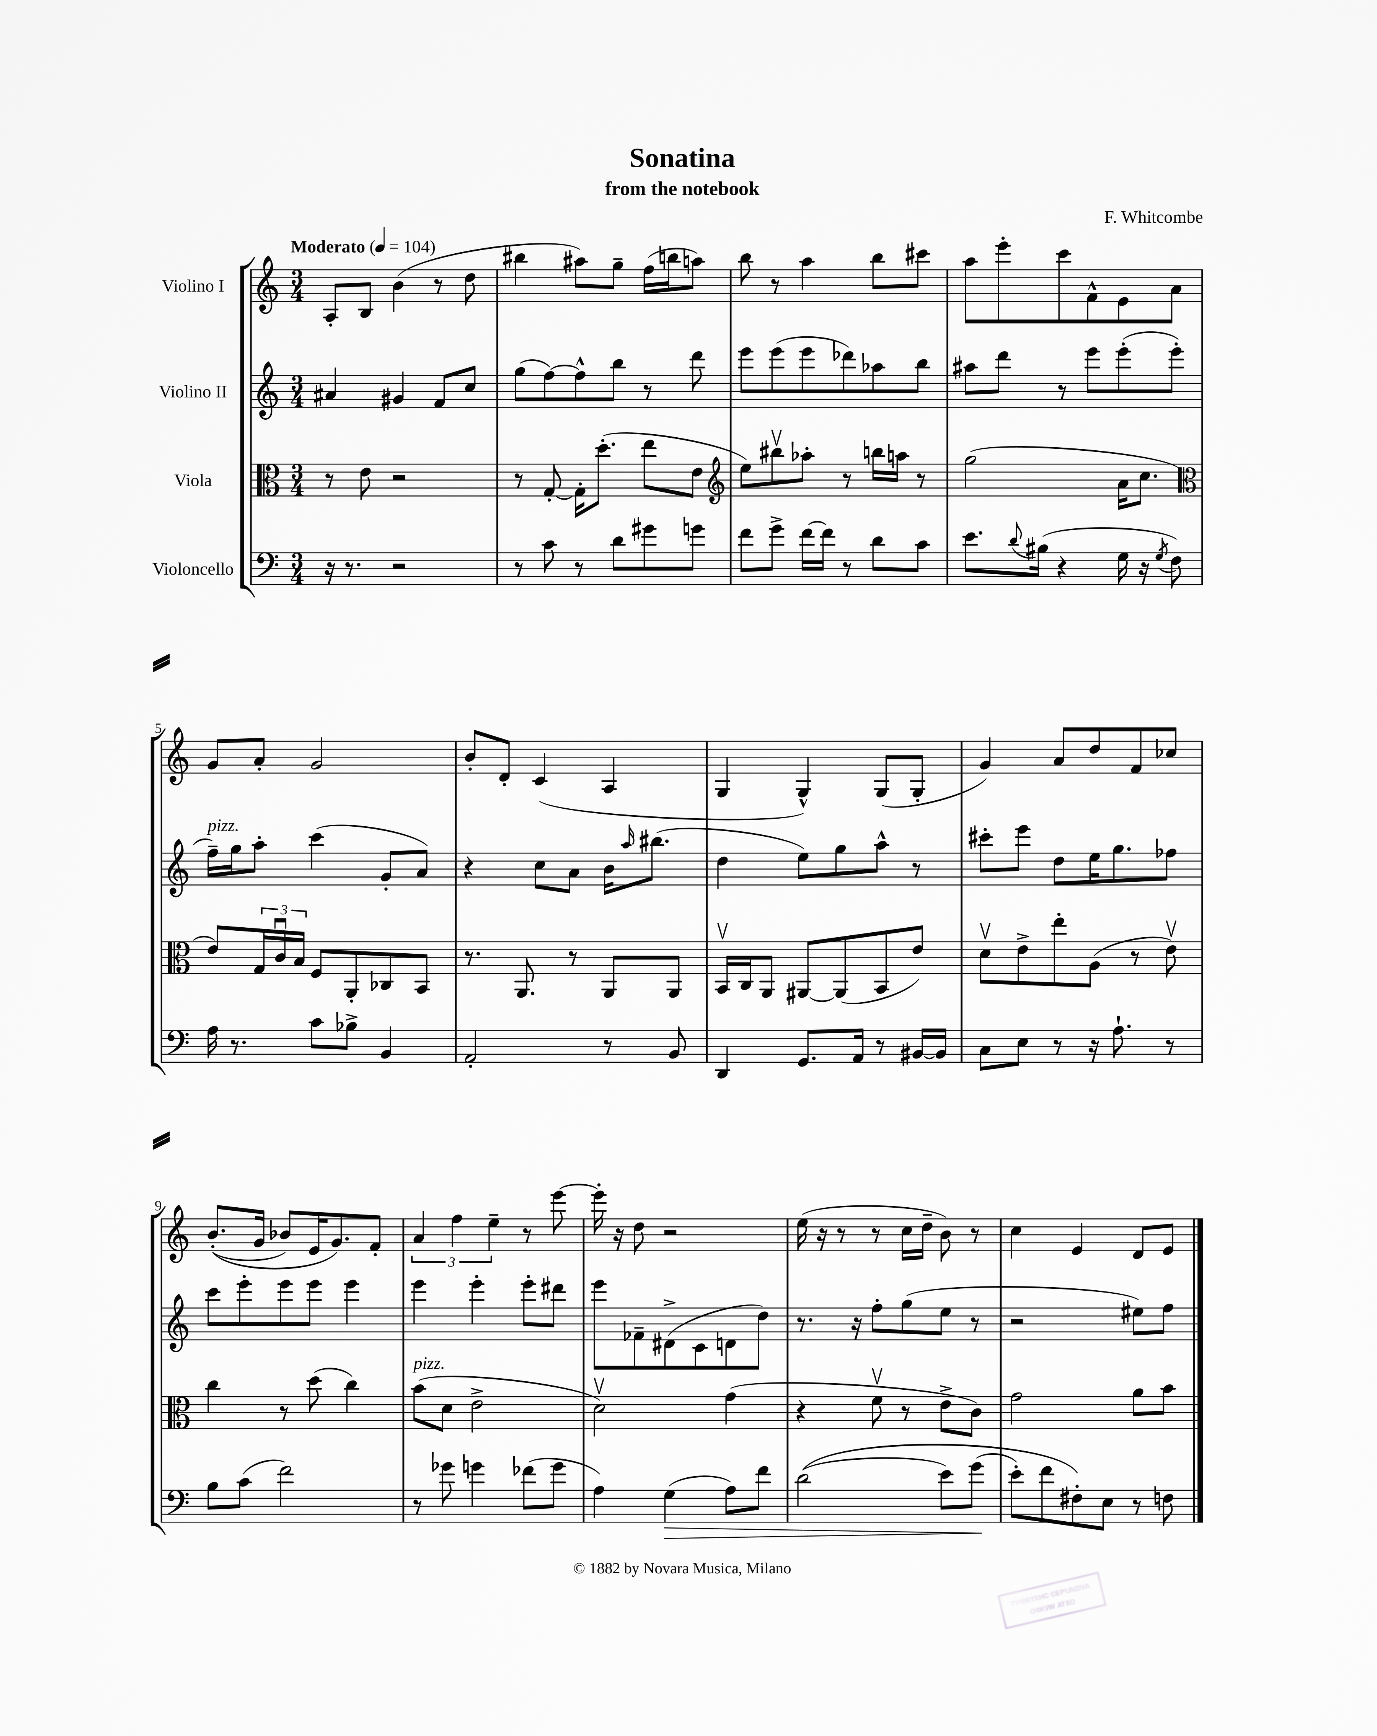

**kern	**dynam	**kern	**kern	**kern
*part4	*part4	*part3	*part2	*part1
*staff4	*staff4	*staff3	*staff2	*staff1
*I"Violoncello	*	*I"Viola	*I"Violino II	*I"Violino I
*clefF4	*	*clefC3	*clefG2	*clefG2
*k[]	*	*k[]	*k[]	*k[]
*M3/4	*	*M3/4	*M3/4	*M3/4
*MM104	*	*MM104	*MM104	*MM104
=1	=1	=1	=1	=1
!	!	!	!	!LO:TX:a:B:t=Moderato
16r	.	8r	4a#X/	8A'/L
8.r	.	.	.	.
.	.	8e\	.	8B/J
2r	.	2r	4g#X/	(4b\
.	.	.	8f/L	8r
.	.	.	8cc/J	8dd\
=2	=2	=2	=2	=2
8r	.	8r	(8gg\L	4bb#X\
8c\	.	[8G'/	[8ff\)	.
8r	.	16G'\KL]	8ff^^\]	8aa#X\L)
.	.	(8.dd'\J	.	.
8d\L	.	.	8bb\J	8gg~\J
8g#X\	.	8ee\L	8r	(16ff\LL
.	.	.	.	16bbn\J
8gn\J	.	8e\J	8ddd\	8aan\J)
=3	=3	=3	=3	=3
*	*	*clefG2	*	*
8f\L	.	8ee\L)	8eee\L	8bb\
8g^\J	.	8bb#Xv\	(8eee\	8r
[16f\LL	.	8aa-X'\J	8eee\	4aa\
16f\JJ]	.	.	.	.
8r	.	8r	8ddd-X\)	.
8d\L	.	16bbn\LL	8aa-X\	8bb\L
.	.	16aan\JJ	.	.
8c\J	.	8r	8bb\J	8ccc#X\J
=4	=4	=4	=4	=4
8.e\L	.	(2gg\	8aa#X\L	8aa\L
.	.	.	8ddd\J	8eee'\
8qqd/	.	.	.	.
(16B#X\Jk	.	.	.	.
4r	.	.	8r	8ccc\
.	.	.	8eee\L	8f^^\
16G\	.	16a\KL	(8eee'\	8e\
16r	.	8.cc\J	.	.
8qG/	.	.	.	.
8F\)	.	.	8eee'\J	8a\J
!!LO:LB:g=z
=5	=5	=5	=5	=5
*	*	*clefC3	*	*
!	!	!	!LO:TX:a:i:t=pizz.	!
16A\	.	8e/L)	16ff~\LL)	8g/L
8.r	.	.	16gg\J	.
.	.	24G/L	8aa'\J	8a'/J
.	.	24cu/	.	.
.	.	24B/JJ	.	.
8c\L	.	8F/L	(4ccc\	2g/
8B-X^\J	.	8AA'/	.	.
4BB/	.	8C-X/	8g'/L	.
.	.	8BB/J	8a/J)	.
=6	=6	=6	=6	=6
2AA'/	.	8.r	4r	8b'/L
.	.	.	.	8d'/J
.	.	8.AA/	.	.
.	.	.	8cc\L	(4c/
.	.	8r	8a\J	.
8r	.	8AA/L	16b\KL	4A/
.	.	.	16qqaa/	.
.	.	.	(8.bb#X\J	.
8BB/	.	8AA/J	.	.
=7	=7	=7	=7	=7
4DD/	.	16BBv/LL	4dd\	4G/
.	.	16C/J	.	.
.	.	8AA/J	.	.
8.GG/L	.	[8AA#X/L	8ee\L)	4G^^/)
.	.	(8AA#/]	8gg\	.
16AA/Jk	.	.	.	.
8r	.	8BB/	8aa^^\J	(8G/L
[16BB#X/LL	.	8e/J)	8r	8G'/J
16BB#/JJ]	.	.	.	.
=8	=8	=8	=8	=8
8C\L	.	8dv\L	8ccc#X'\L	4g/)
8E\J	.	8e^\	8eee\J	.
8r	.	8ee'\	8dd\L	8a/L
16r	.	(8A\J	16ee\K	8dd/
8.A`\	.	.	8.gg\	.
.	.	8r	.	8f/
8r	.	8ev\)	8ff-X\J	8cc-X/J
!!LO:LB:g=z
=9	=9	=9	=9	=9
8B\L	.	4cc\	8ccc\L	((8.b'/L
(8c\J	.	.	8eee'\	.
.	.	.	.	16g/Jk
2f\)	.	8r	8eee\	8b-X/L)
.	.	(8dd\	8eee\J	16e/K
.	.	.	.	8.g/)
.	.	4cc\)	4eee\	.
.	.	.	.	8f'/J
=10	=10	=10	=10	=10
!	!	!LO:TX:a:i:t=pizz.	!	!
8r	.	(8b\L	4eee\	6a/
8g-X\	.	8d\J	.	.
.	.	.	.	6ff\
4gn\	.	2e^\	4eee'\	.
.	.	.	.	6ee~\
(8f-X\L	.	.	8eee'\L	8r
8g\J	.	.	8ddd#X\J	[8eee\
=11	=11	=11	=11	=11
4A\)	.	2dv\)	8eee\L	16eee'\]
.	.	.	.	16r
.	.	.	8f-X~\	8dd\
!	!LO:HP:b	!	!	!
(4G\	>	.	(8d#X^\	2r
.	.	.	8c\	.
8A\L)	.	(4g\	8dn\	.
8f\J	.	.	8dd\J)	.
=12	=12	=12	=12	=12
((2d\	.	4r	8.r	(16ee\
.	.	.	.	16r
.	.	.	.	8r
.	.	.	16r	.
.	.	8fv\	8ff'\L	8r
.	.	8r	(8gg\	16cc\LL
.	.	.	.	16dd~\JJ
8e\L)	.	8e^\L	8ee\J	8b\)
(8g\J	.	8c\J)	8r	8r
.	]	.	.	.
=13	=13	=13	=13	=13
8e'\L)	.	2g\	2r	4cc\
8f\	.	.	.	.
8F#X'\)	.	.	.	4e/
8E\J	.	.	.	.
8r	.	8a\L	8ee#X\L)	8d/L
8Fn\	.	8b\J	8ff\J	8e/J
==	==	==	==	==
*-	*-	*-	*-	*-
